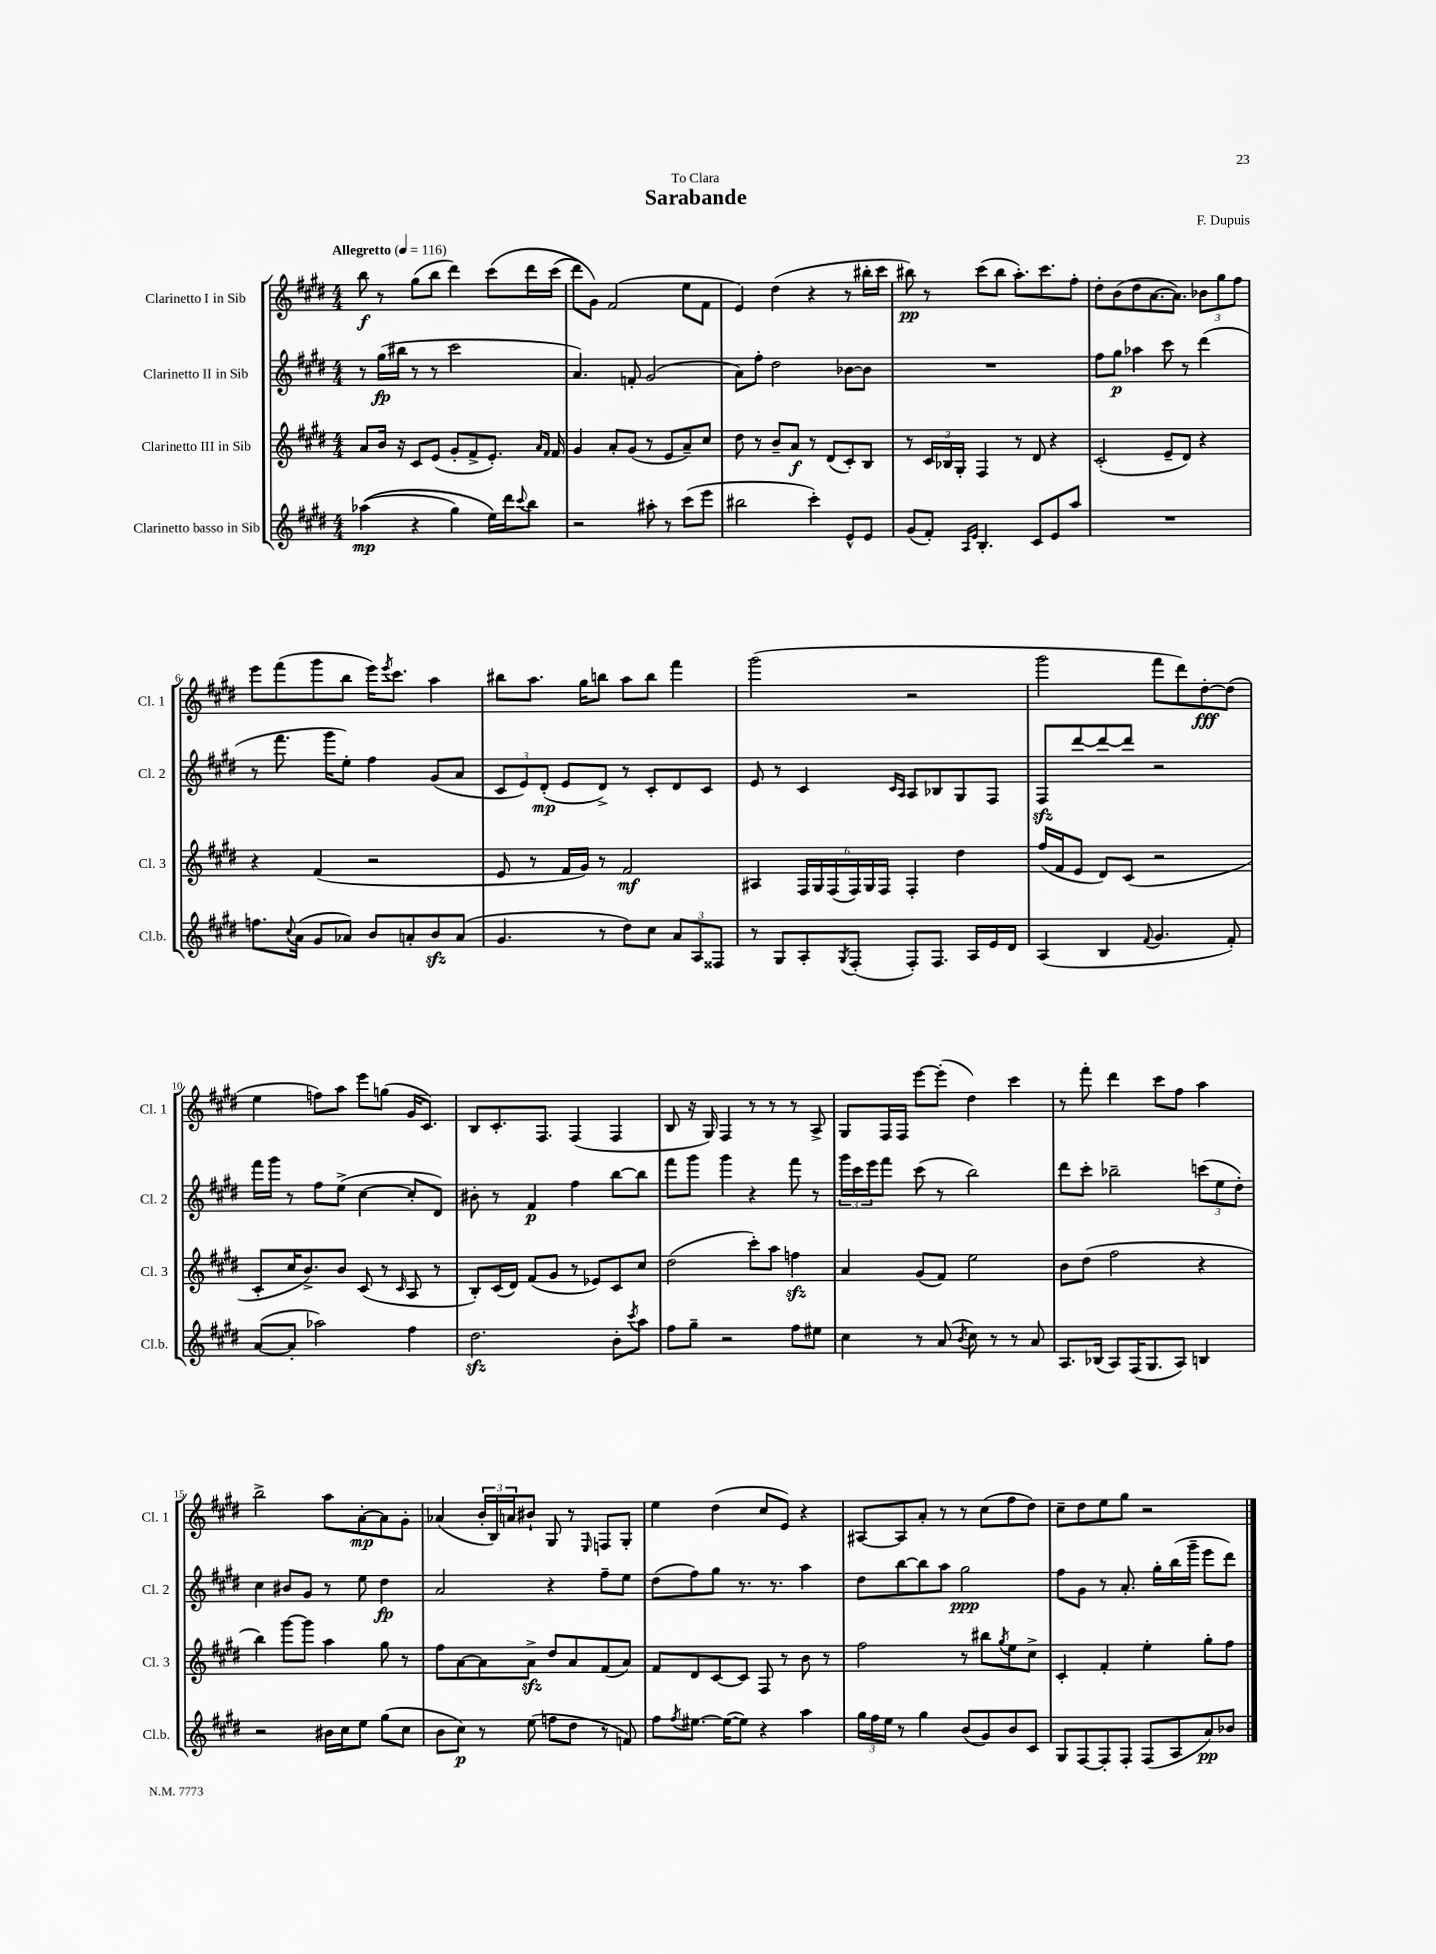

**kern	**dynam	**kern	**dynam	**kern	**dynam	**kern	**dynam
*part4	*part4	*part3	*part3	*part2	*part2	*part1	*part1
*staff4	*staff4	*staff3	*staff3	*staff2	*staff2	*staff1	*staff1
*I"Clarinetto basso in Sib	*	*I"Clarinetto III in Sib	*	*I"Clarinetto II in Sib	*	*I"Clarinetto I in Sib	*
*I'Cl.b.	*	*I'Cl. 3	*	*I'Cl. 2	*	*I'Cl. 1	*
*clefG2	*	*clefG2	*	*clefG2	*	*clefG2	*
*k[f#c#g#d#]	*	*k[f#c#g#d#]	*	*k[f#c#g#d#]	*	*k[f#c#g#d#]	*
*M4/4	*	*M4/4	*	*M4/4	*	*M4/4	*
*MM116	*	*MM116	*	*MM116	*	*MM116	*
=1	=1	=1	=1	=1	=1	=1	=1
!	!	!	!	!	!	!LO:TX:a:B:t=Allegretto	!
((4aa-X\	mp	8a/L	.	8r	.	8bb\	f
.	.	16b/Jk	.	(16gg#\LL	fp	8r	.
.	.	16r	.	16bb#X\JJ	.	.	.
4r	.	8c#/L	.	8r	.	(8gg#\L	.
.	.	(8e/J	.	8r	.	8bb\J	.
4gg#\)	.	8g#'/L	.	2ccc#\	.	4ddd#\)	.
.	.	8f#^/	.	.	.	.	.
16ee\LL)	.	8.e'/J)	.	.	.	(8ccc#\L	.
16ddd#\J	.	.	.	.	.	.	.
8qqccc#/	.	.	.	.	.	.	.
8bb\J	.	.	.	.	.	16ddd#\L	.
.	.	16qqa/LL	.	.	.	.	.
.	.	16qqf#/JJ	.	.	.	.	.
.	.	16f#/	.	.	.	(16ccc#\JJ	.
=2	=2	=2	=2	=2	=2	=2	=2
2r	.	4g#/	.	4.a/)	.	8ddd#\L)	.
.	.	.	.	.	.	8g#\J)	.
.	.	8a'/L	.	.	.	(2f#/	.
.	.	(8g#/J	.	8fn'/	.	.	.
8aa#X'\	.	8r	.	(2g#/	.	.	.
8r	.	8e/L	.	.	.	.	.
(8ccc#\L	.	8a~/)	.	.	.	8ee\L	.
8eee\J	.	8cc#/J	.	.	.	8f#\J	.
=3	=3	=3	=3	=3	=3	=3	=3
2bb#X\	.	8dd#\	.	8a\L)	.	4e/)	.
.	.	8r	.	8ff#'\J	.	.	.
.	.	8b~/L	.	2dd#\	.	(4dd#\	.
.	.	8a/J	f	.	.	.	.
4ccc#'\)	.	8r	.	.	.	4r	.
.	.	(8d#/L	.	.	.	.	.
8e^^/L	.	8c#'/)	.	[8b-X\L	.	8r	.
8e/J	.	8B/J	.	8b-\J]	.	16bb#X'\LL	.
.	.	.	.	.	.	16ccc#\JJ	.
=4	=4	=4	=4	=4	=4	=4	=4
(8g#/L	.	8r	.	1r	.	8bb#X\)	pp
8f#'/J)	.	24c#/LL	.	.	.	8r	.
.	.	24B-X/	.	.	.	.	.
.	.	24G#'/JJ	.	.	.	.	.
16qqA/LL	.	.	.	.	.	.	.
16qqe/JJ	.	.	.	.	.	.	.
4.B'/	.	4F#/	.	.	.	(8ccc#\L	.
.	.	.	.	.	.	8bb#\J	.
.	.	8r	.	.	.	8.aa'\L)	.
8c#/L	.	8d#/	.	.	.	.	.
.	.	.	.	.	.	8.ccc#\	.
8e/	.	4r	.	.	.	.	.
8aa/J	.	.	.	.	.	8ff#'\J	.
=5	=5	=5	=5	=5	=5	=5	=5
1r	.	(2c#'/	.	8ff#\L	.	8dd#'\L	.
.	.	.	.	8gg#\J	p	(8b\	.
.	.	.	.	4aa-X\	.	8dd#\	.
.	.	.	.	.	.	[8.a\	.
.	.	8e~/L	.	8ccc#\	.	.	.
.	.	.	.	.	.	8.a\J])	.
.	.	8d#/J)	.	8r	.	.	.
.	.	4r	.	(4ddd#\	.	12b-X\L	.
.	.	.	.	.	.	12gg#\	.
.	.	.	.	.	.	12ff#\J	.
!!LO:LB:g=z
=6	=6	=6	=6	=6	=6	=6	=6
8.ffn\L	.	4r	.	8r	.	8eee\L	.
.	.	.	.	8.fff#\	.	(8fff#\	.
8qqcc#/	.	.	.	.	.	.	.
(16a\Jk	.	.	.	.	.	.	.
8g#/L	.	(4f#/	.	.	.	8ggg#\	.
.	.	.	.	16ggg#\KL	.	.	.
8a-X/J)	.	.	.	8ee'\J)	.	8bb\J	.
8b/L	.	2r	.	4ff#\	.	16eee\KL)	.
.	.	.	.	.	.	8qeee/	.
.	.	.	.	.	.	8.ccc#\J	.
8an'/	.	.	.	.	.	.	.
8bzz/	.	.	.	(8g#/L	.	4aa\	.
(8a/J	.	.	.	8a/J	.	.	.
=7	=7	=7	=7	=7	=7	=7	=7
4.g#/	.	8e/	.	12c#/L	.	8bb#X\L	.
.	.	.	.	12e/)	.	.	.
.	.	8r	.	.	.	8.aa\J	.
.	.	.	.	(12d#'/J	mp	.	.
.	.	16f#/LL	.	8e/L	.	.	.
.	.	16g#/JJ)	.	.	.	16gg#\KL	.
8r	.	8r	.	8d#^/J)	.	8bbn\J	.
8dd#\L)	.	2f#/	mf	8r	.	8aa\L	.
8cc#\J	.	.	.	8c#'/L	.	8bb\J	.
12a/L	.	.	.	8d#/	.	4fff#\	.
12A/	.	.	.	.	.	.	.
.	.	.	.	8c#/J	.	.	.
12F##X/J	.	.	.	.	.	.	.
=8	=8	=8	=8	=8	=8	=8	=8
8r	.	4A#X/	.	8e/	.	(2ggg#\	.
8G#/L	.	.	.	8r	.	.	.
8A'/	.	24F#/LL	.	4c#/	.	.	.
.	.	24G#/	.	.	.	.	.
.	.	(24F#/	.	.	.	.	.
8qG#/	.	.	.	.	.	.	.
(8F#'/J	.	24F#/)	.	.	.	.	.
.	.	24G#/	.	.	.	.	.
.	.	24F#/JJ	.	.	.	.	.
.	.	.	.	16qqc#/LL	.	.	.
.	.	.	.	16qqA/JJ	.	.	.
8F#'/L)	.	4F#'/	.	8A/L	.	2r	.
8.F#/J	.	.	.	8B-X/	.	.	.
.	.	4dd#\	.	8G#/	.	.	.
16A/LL	.	.	.	.	.	.	.
16e/	.	.	.	8F#/J	.	.	.
16d#/JJ	.	.	.	.	.	.	.
=9	=9	=9	=9	=9	=9	=9	=9
(4A/	.	(16ff#/LL	.	8F#zz/L	.	2ggg#\	.
.	.	16f#/J	.	.	.	.	.
.	.	8e/J	.	[8ddd#/	.	.	.
4B/	.	8d#/L)	.	8ddd#/_	.	.	.
.	.	(8c#/J	.	8ddd#/J]	.	.	.
8qqf#/	.	.	.	.	.	.	.
4.g#/	.	2r	.	2r	.	8fff#\L	.
.	.	.	.	.	.	8ddd#\)	.
.	.	.	.	.	.	[8dd#'\	fff
8f#'/)	.	.	.	.	.	(8dd#\J]	.
!!LO:LB:g=z
=10	=10	=10	=10	=10	=10	=10	=10
([8a/L	.	8c#'/L	.	16fff#\LL	.	4ee\	.
.	.	.	.	16ggg#\JJ	.	.	.
8a'/J]	.	16cc#/K	.	8r	.	.	.
.	.	8.b^/)	.	.	.	.	.
2aa-X\)	.	.	.	8ff#\L	.	8ffn\L)	.
.	.	8b/J	.	(8ee^\J	.	8aa\J	.
.	.	(8c#/	.	[4cc#\	.	8eee\L	.
.	.	8r	.	.	.	(8ggn\J	.
.	.	16qqc#/	.	.	.	.	.
4ff#\	.	8A/	.	8cc#'/L]	.	16g#/KL	.
.	.	.	.	.	.	8.c#/J)	.
.	.	8r	.	8d#/J)	.	.	.
=11	=11	=11	=11	=11	=11	=11	=11
2.dd#zz\	.	8B'/L)	.	8b#X'\	.	8B/L	.
.	.	(16c#/L	.	8r	.	8.c#'/	.
.	.	16d#/JJ)	.	.	.	.	.
.	.	(8f#/L	.	4f#/	p	.	.
.	.	.	.	.	.	8.F#/J	.
.	.	8g#/J	.	.	.	.	.
.	.	8r	.	4ff#\	.	(4F#/	.
.	.	8e-X/L)	.	.	.	.	.
8b'\L	.	8c#/	.	[8bb\L	.	4F#/	.
8qccc#/	.	.	.	.	.	.	.
8aa\J	.	8cc#/J	.	8bb\J]	.	.	.
=12	=12	=12	=12	=12	=12	=12	=12
8ff#\L	.	(2dd#\	.	8fff#\L	.	8B/	.
8gg#~\J	.	.	.	8ggg#\J	.	16r	.
.	.	.	.	.	.	16G#/)	.
2r	.	.	.	4ggg#\	.	4F#/	.
.	.	8ccc#'\L)	.	4r	.	8r	.
.	.	8aa\J	.	.	.	8r	.
8ff#\L	.	4ffnzz\	.	8fff#\	.	8r	.
8ee#X\J	.	.	.	8r	.	8A^/	.
=13	=13	=13	=13	=13	=13	=13	=13
4cc#\	.	4a/	.	24ggg#\LL	.	8G#/L	.
.	.	.	.	24ccc#\	.	.	.
.	.	.	.	24eee\J	.	.	.
.	.	.	.	8fff#\J	.	16F#/L	.
.	.	.	.	.	.	16F#/JJ	.
8r	.	(8g#/L	.	(8ccc#\	.	[8eee\L	.
(8a/	.	8f#/J)	.	8r	.	(8eee'\J]	.
8qb/	.	.	.	.	.	.	.
8cc#\)	.	2ee\	.	2bb\)	.	4dd#\)	.
8r	.	.	.	.	.	.	.
8r	.	.	.	.	.	4ccc#\	.
8a/	.	.	.	.	.	.	.
=14	=14	=14	=14	=14	=14	=14	=14
8.A/L	.	8b\L	.	8ddd#\L	.	8r	.
.	.	(8dd#\J	.	8ccc#'\J	.	8fff#'\	.
(16B-X/Jk	.	.	.	.	.	.	.
8A/L)	.	2ff#\	.	2bb-X~\	.	4ddd#\	.
(16F#/K	.	.	.	.	.	.	.
8.G#/	.	.	.	.	.	.	.
.	.	.	.	.	.	8ccc#\L	.
8A/J)	.	.	.	.	.	8ff#\J	.
4Bn/	.	4r	.	(12cccn\L	.	4aa\	.
.	.	.	.	12ee\	.	.	.
.	.	.	.	12dd#'\J)	.	.	.
!!LO:LB:g=z
=15	=15	=15	=15	=15	=15	=15	=15
2r	.	4bb\)	.	4cc#\	.	2bb^\	.
.	.	[8ggg#\L	.	8b#X/L	.	.	.
.	.	8ggg#\J]	.	8g#/J	.	.	.
16b#X\LL	.	4aa\	.	8r	.	8aa\L	.
16cc#\J	.	.	.	.	.	.	.
8ee\J	.	.	.	8ee\	.	[8a'\	mp
(8gg#\L	.	8gg#\	.	4dd#\	fp	8a\]	.
8cc#\J	.	8r	.	.	.	8g#'\J	.
=16	=16	=16	=16	=16	=16	=16	=16
8b\L	.	8ff#\L	.	2a/	.	(4a-X/	.
8cc#\J)	p	[8a\	.	.	.	.	.
8r	.	8a\]	.	.	.	24b'/LL	.
.	.	.	.	.	.	24B/)	.
.	.	.	.	.	.	24an/J	.
(8ee\	.	8azz^\J	.	.	.	8b#X`/J	.
8ffn\L	.	8dd#/L	.	4r	.	8G#/	.
8dd#\J	.	8a/	.	.	.	8r	.
.	.	.	.	.	.	16qqE/	.
8r	.	(8f#/	.	8ff#~\L	.	8Fn/L	.
8fn/)	.	8a/J)	.	8ee\J	.	8G#'/J	.
=17	=17	=17	=17	=17	=17	=17	=17
8ff#\L	.	8f#/L	.	(8dd#\L	.	4ee\	.
8qff#/	.	.	.	.	.	.	.
[8.ee#X\J	.	8d#/	.	8ff#\)	.	.	.
.	.	[8c#/	.	8gg#\J	.	(4dd#\	.
(16ee#\KL_	.	.	.	.	.	.	.
8ee#\J])	.	8c#/J]	.	8.r	.	.	.
4r	.	8F#/	.	.	.	8cc#/L	.
.	.	.	.	8.r	.	.	.
.	.	8r	.	.	.	8e/J)	.
4aa\	.	8b\	.	4aa\	.	4r	.
.	.	8r	.	.	.	.	.
=18	=18	=18	=18	=18	=18	=18	=18
24gg#\LL	.	2ff#\	.	8dd#\L	.	[8A#X/L	.
24ff#\	.	.	.	.	.	.	.
24ee\JJ	.	.	.	.	.	.	.
8r	.	.	.	[8bb\	.	8A#/]	.
4gg#\	.	.	.	8bb\]	.	8a'/J	.
.	.	.	.	8aa\J	.	8r	.
(8b/L	.	8r	.	2gg#\	ppp	8r	.
8g#/)	.	8bb#X\L	.	.	.	(8cc#\L	.
.	.	8qgg#/	.	.	.	.	.
8b/	.	8ee\	.	.	.	8ff#\	.
8c#/J	.	8cc#^\J	.	.	.	8dd#\J)	.
=19	=19	=19	=19	=19	=19	=19	=19
8G#/L	.	4c#'/	.	8ff#\L	.	8cc#~\L	.
[8F#/	.	.	.	8g#\J	.	8dd#\	.
8F#'/]	.	4f#'/	.	8r	.	8ee\	.
8F#'/J	.	.	.	8.a'/	.	8gg#\J	.
(8F#/L	.	4ee'\	.	.	.	2r	.
.	.	.	.	16gg#'\LL	.	.	.
8A/	.	.	.	(16bb\	.	.	.
.	.	.	.	16ggg#~\JJ	.	.	.
8a/)	pp	8gg#'\L	.	8eee\L	.	.	.
8b-X/J	.	8ff#\J	.	8ddd#\J)	.	.	.
==	==	==	==	==	==	==	==
*-	*-	*-	*-	*-	*-	*-	*-
